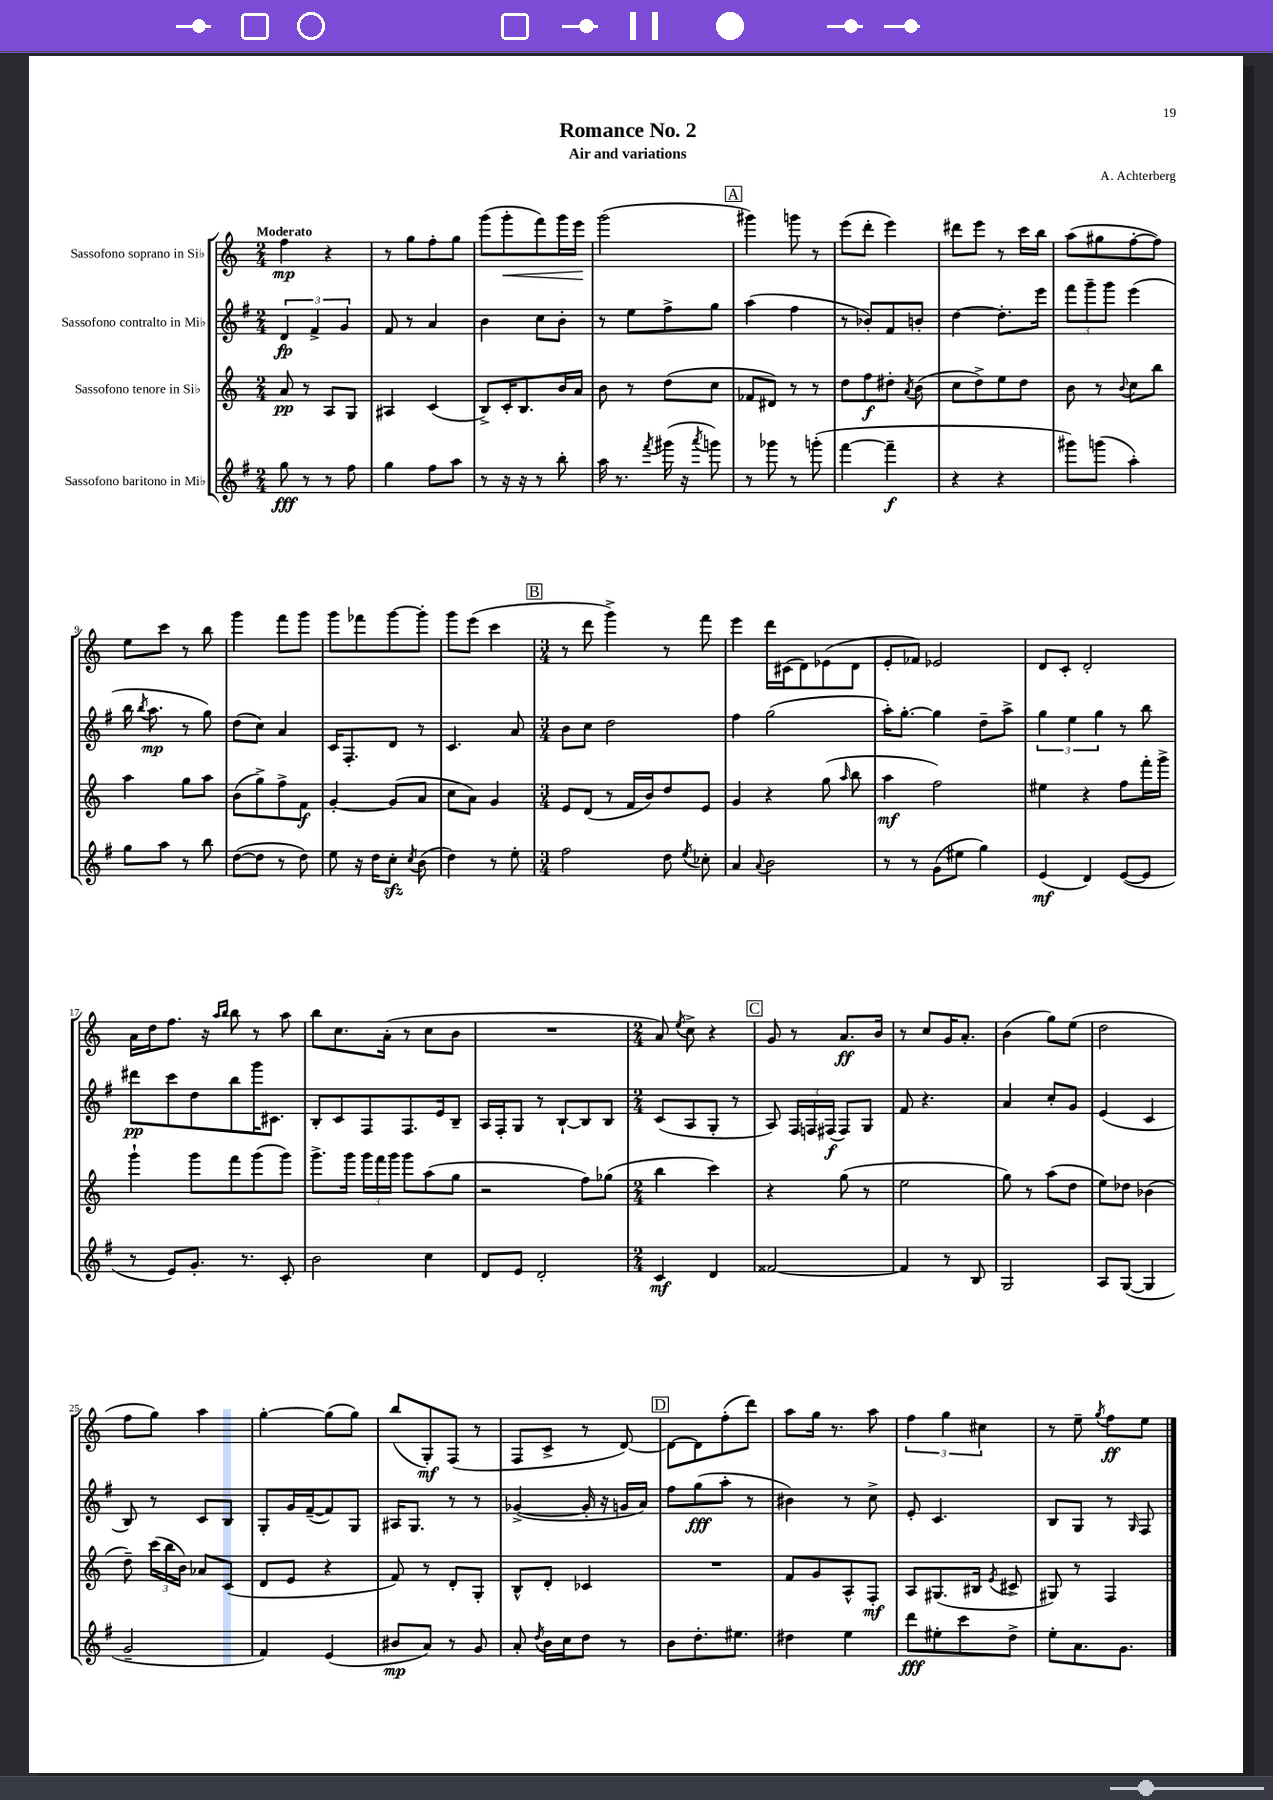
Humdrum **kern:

**kern	**dynam	**kern	**dynam	**kern	**dynam	**kern	**dynam
*part4	*part4	*part3	*part3	*part2	*part2	*part1	*part1
*staff4	*staff4	*staff3	*staff3	*staff2	*staff2	*staff1	*staff1
*I"Sassofono baritono in Mi♭	*	*I"Sassofono tenore in Si♭	*	*I"Sassofono contralto in Mi♭	*	*I"Sassofono soprano in Si♭	*
*clefG2	*	*clefG2	*	*clefG2	*	*clefG2	*
*k[f#]	*	*k[]	*	*k[f#]	*	*k[]	*
*M2/4	*	*M2/4	*	*M2/4	*	*M2/4	*
=1	=1	=1	=1	=1	=1	=1	=1
!	!	!	!	!	!	!LO:TX:a:B:t=Moderato	!
8gg\	fff	8a/	pp	6d/	fp	4ff\	mp
8r	.	8r	.	.	.	.	.
.	.	.	.	6f#^/	.	.	.
8r	.	8A/L	.	.	.	4r	.
.	.	.	.	6g/	.	.	.
8ff#\	.	8G/J	.	.	.	.	.
=2	=2	=2	=2	=2	=2	=2	=2
4gg\	.	4A#X/	.	8f#/	.	8r	.
.	.	.	.	8r	.	8gg\L	.
8ff#\L	.	(4c/	.	4a/	.	8ff'\	.
8aa\J	.	.	.	.	.	8gg\J	.
=3	=3	=3	=3	=3	=3	=3	=3
8r	.	8B^/L)	.	4b\	.	(8ggg\L	.
!	!	!	!	!	!	!	!LO:HP:b
16r	.	16c'/K	.	.	.	8ggg'\	<
16r	.	8.B/	.	.	.	.	.
8r	.	.	.	8cc\L	.	8fff\)	.
8bb'\	.	16b/L	.	8b'\J	.	16ggg\L	.
.	.	16a/JJ	.	.	.	16eee\JJ	.
.	.	.	.	.	.	.	[
=4	=4	=4	=4	=4	=4	=4	=4
16aa\	.	8b\	.	8r	.	(2ggg\	.
8.r	.	.	.	.	.	.	.
.	.	8r	.	8ee\L	.	.	.
8qfff#/	.	.	.	.	.	.	.
(16ggg#X\	.	(8dd\L	.	8ff#^\	.	.	.
16r	.	.	.	.	.	.	.
8qaaa/	.	.	.	.	.	.	.
8gggn\)	.	8cc\J	.	8gg\J	.	.	.
!!LO:REH:place=s1:t=A
=5	=5	=5	=5	=5	=5	=5	=5
8r	.	8f-X/L	.	(4aa\	.	4ggg#X\)	.
8ggg-X\	.	8d#X/J)	.	.	.	.	.
8r	.	8r	.	4ff#\	.	8gggn\	.
(8gggn'\	.	8r	.	.	.	8r	.
=6	=6	=6	=6	=6	=6	=6	=6
[4fff#\	.	8dd\L	.	8r	.	(8eee\L	.
.	.	8ff\	f	8b-X'/L)	.	8ddd'\J	.
4fff#~\]	f	8dd#X'\J	.	8f#/	.	4eee\)	.
.	.	8qa/	.	.	.	.	.
.	.	(8b\	.	8bn'/J	.	.	.
=7	=7	=7	=7	=7	=7	=7	=7
4r	.	8cc\L	.	[4dd\	.	8ddd#X\L	.
.	.	8dd^\)	.	.	.	8eee\J	.
4r	.	8ee\	.	8.dd'\L]	.	8r	.
.	.	8dd\J	.	.	.	16ccc\LL	.
.	.	.	.	16eee\Jk	.	16bb\JJ	.
=8	=8	=8	=8	=8	=8	=8	=8
8ggg#X\L)	.	8b\	.	12fff#\L	.	(8aa\L	.
.	.	.	.	12ggg~\	.	.	.
(8gggn\J	.	8r	.	.	.	8gg#X\	.
.	.	.	.	12ggg\J	.	.	.
.	.	8qqb/	.	.	.	.	.
4aa'\)	.	8cc\L	.	(4eee\	.	[8ff'\	.
.	.	8bb\J	.	.	.	8ff\J])	.
!!LO:LB:g=z
=9	=9	=9	=9	=9	=9	=9	=9
8gg\L	.	4aa\	.	16bb\	.	8ee\L	.
.	.	.	.	8qbb/	.	.	.
.	.	.	.	8.aa\	mp	.	.
8aa\J	.	.	.	.	.	8ccc\J	.
8r	.	8gg\L	.	8r	.	8r	.
8bb\	.	8aa\J	.	8gg\)	.	8bb\	.
=10	=10	=10	=10	=10	=10	=10	=10
([8dd\L	.	(8b\L	.	(8dd\L	.	4ggg\	.
8dd\J]	.	8gg^\)	.	8cc\J)	.	.	.
8r	.	8ff^\	.	4a/	.	8fff\L	.
8dd\)	.	8f\J	f	.	.	8ggg\J	.
=11	=11	=11	=11	=11	=11	=11	=11
8ee\	.	[4g'/	.	16c/KL	.	8ggg\L	.
.	.	.	.	8.F#'/	.	.	.
16r	.	.	.	.	.	8fff-X\	.
16dd\KL	.	.	.	.	.	.	.
8cczz'\J	.	(8g/L]	.	8d/J	.	[8ggg\	.
8qcc/	.	.	.	.	.	.	.
(8b\	.	8a/J	.	8r	.	8ggg'\J]	.
=12	=12	=12	=12	=12	=12	=12	=12
4dd\)	.	8cc\L	.	4.c/	.	8ggg\L	.
.	.	8a\J)	.	.	.	(8eee\J	.
8r	.	4g/	.	.	.	4ccc\	.
8ee'\	.	.	.	8a/	.	.	.
!!LO:REH:place=s1:t=B
=13	=13	=13	=13	=13	=13	=13	=13
*M3/4	*	*M3/4	*	*M3/4	*	*M3/4	*
2ff#\	.	8e/L	.	8b\L	.	8r	.
.	.	(8d/J	.	8cc\J	.	8ddd\	.
.	.	8r	.	2dd\	.	4ggg^\)	.
.	.	16f/LL	.	.	.	.	.
.	.	16b/J)	.	.	.	.	.
8dd\	.	8dd/	.	.	.	8r	.
8qee/	.	.	.	.	.	.	.
8cc-X'\	.	8e/J	.	.	.	8fff\	.
=14	=14	=14	=14	=14	=14	=14	=14
4a/	.	4g/	.	4ff#\	.	4eee\	.
8qqa/	.	.	.	.	.	.	.
2b\	.	4r	.	(2gg\	.	16ddd\LL	.
.	.	.	.	.	.	(16c#X\J	.
.	.	.	.	.	.	8d\)	.
.	.	(8gg\	.	.	.	(8e-X\	.
.	.	16qqaa/	.	.	.	.	.
.	.	8bb\	.	.	.	8d\J	.
=15	=15	=15	=15	=15	=15	=15	=15
8r	.	4aa\	mf	16aa'\KL)	.	8e'/L	.
.	.	.	.	[8.gg'\J	.	.	.
8r	.	.	.	.	.	8f-X/J)	.
(8g\L	.	2ff\)	.	4gg\]	.	2e-X/	.
8ee#X\J	.	.	.	.	.	.	.
4gg\)	.	.	.	8dd~\L	.	.	.
.	.	.	.	8aa^\J	.	.	.
=16	=16	=16	=16	=16	=16	=16	=16
(4e/	mf	4ee#X\	.	6gg\	.	8d/L	.
.	.	.	.	.	.	8c'/J	.
.	.	.	.	6ee\	.	.	.
4d/)	.	4r	.	.	.	2d'/	.
.	.	.	.	6gg\	.	.	.
([8e/L	.	8ff\L	.	8r	.	.	.
8e/J]	.	16fff'\L	.	8bb\	.	.	.
.	.	16ggg^\JJ	.	.	.	.	.
!!LO:LB:g=z
=17	=17	=17	=17	=17	=17	=17	=17
8r	.	4ggg`\	.	8ddd#X\L	pp	16a\LL	.
.	.	.	.	.	.	16dd\J	.
8e/L)	.	.	.	8ccc\	.	8.ff\J	.
8.g'/J	.	8ggg\L	.	8dd\	.	.	.
.	.	.	.	.	.	16r	.
.	.	.	.	.	.	16qqaa/LL	.
.	.	.	.	.	.	16qqbb/JJ	.
.	.	8fff\	.	8bb\	.	8bb\	.
8.r	.	.	.	.	.	.	.
.	.	(8ggg\	.	16ggg\K	.	8r	.
.	.	.	.	8.c#X\J	.	.	.
8c'/	.	8ggg\J)	.	.	.	8aa\	.
=18	=18	=18	=18	=18	=18	=18	=18
2b\	.	8.ggg^\L	.	8B'/L	.	8bb\L	.
.	.	.	.	8c/	.	8.cc\	.
.	.	16ggg\Jk	.	.	.	.	.
.	.	24ggg\LL	.	8F#/	.	.	.
.	.	24fff\	.	.	.	.	.
.	.	.	.	.	.	(16a'\Jk	.
.	.	24ggg\JJ	.	.	.	.	.
.	.	8ggg\L	.	8.F#/	.	8r	.
4cc\	.	(8aa\	.	.	.	8cc\L	.
.	.	.	.	16e/k	.	.	.
.	.	8gg\J	.	8B~/J	.	8b\J	.
=19	=19	=19	=19	=19	=19	=19	=19
8d/L	.	2r	.	16A/LL	.	2.r	.
.	.	.	.	16F#'/J	.	.	.
8e/J	.	.	.	8G/J	.	.	.
2d'/	.	.	.	8r	.	.	.
.	.	.	.	[8B`/L	.	.	.
.	.	8ff\L)	.	8B/]	.	.	.
.	.	(8gg-X\J	.	8B/J	.	.	.
=20	=20	=20	=20	=20	=20	=20	=20
*M2/4	*	*M2/4	*	*M2/4	*	*M2/4	*
4c/	mf	4bb\	.	(8c/L	.	8a/)	.
.	.	.	.	.	.	8qee/	.
.	.	.	.	8A/	.	8cc^\	.
4d/	.	4ccc\)	.	8G'/J	.	4r	.
.	.	.	.	8r	.	.	.
!!LO:REH:place=s1:t=C
=21	=21	=21	=21	=21	=21	=21	=21
[2f##X/	.	4r	.	8A/)	.	8g/	.
.	.	.	.	24F#/LL	.	8r	.
.	.	.	.	24Fn/	.	.	.
.	.	.	.	(24F#X/JJ	f	.	.
.	.	(8gg\	.	8F#/L)	.	8.a/L	ff
.	.	8r	.	8G/J	.	.	.
.	.	.	.	.	.	16b/Jk	.
=22	=22	=22	=22	=22	=22	=22	=22
4f##/]	.	2ee\	.	8f#/	.	8r	.
.	.	.	.	4.r	.	8cc/L	.
8r	.	.	.	.	.	16g/K	.
.	.	.	.	.	.	8.a'/J	.
8B/	.	.	.	.	.	.	.
=23	=23	=23	=23	=23	=23	=23	=23
2G/	.	8gg\)	.	4a/	.	(4b\	.
.	.	8r	.	.	.	.	.
.	.	(8aa\L	.	8cc'/L	.	8gg\L)	.
.	.	8dd\J	.	8g/J	.	(8ee\J	.
=24	=24	=24	=24	=24	=24	=24	=24
8A/L	.	8ee\L)	.	(4e/	.	2dd\	.
([8G/J	.	8dd-X\J	.	.	.	.	.
4G/]	.	(4b-X\	.	4c/	.	.	.
!!LO:LB:g=z
=25	=25	=25	=25	=25	=25	=25	=25
2g~/	.	8dd~\)	.	8B/)	.	8ff\L	.
.	.	(24ccc\LL	.	8r	.	8gg\J)	.
.	.	24bb\	.	.	.	.	.
.	.	24b\JJ)	.	.	.	.	.
.	.	8a-X/L	.	8c/L	.	4aa\	.
.	.	(8c/J	.	8B/J	.	.	.
=26	=26	=26	=26	=26	=26	=26	=26
4f#/)	.	8d/L	.	8G'/L	.	[4gg'\	.
.	.	8e/J	.	16g/L	.	.	.
.	.	.	.	([16f#~/J	.	.	.
(4e/	.	4r	.	8f#/])	.	(8gg\L]	.
.	.	.	.	8G/J	.	8gg\J)	.
=27	=27	=27	=27	=27	=27	=27	=27
8b#X/L	mp	8f/)	.	16A#X/KL	.	(8bb/L	.
.	.	.	.	8.G/J	.	.	.
8a/J)	.	8r	.	.	.	8G'/)	mf
8r	.	8d'/L	.	8r	.	(8F/J	.
8g/	.	8G'/J	.	8r	.	8r	.
=28	=28	=28	=28	=28	=28	=28	=28
8a'/	.	8B^^/L	.	([4g-X^/	.	8F/L	.
8qdd/	.	.	.	.	.	.	.
16b\LL	.	8d'/J	.	.	.	8c^/J	.
16cc\J	.	.	.	.	.	.	.
8dd\J	.	4c-X/	.	16g-'/]	.	8r	.
.	.	.	.	16r	.	.	.
8r	.	.	.	16gn/LL	.	[8d/)	.
.	.	.	.	16a/JJ)	.	.	.
!!LO:REH:place=s1:t=D
=29	=29	=29	=29	=29	=29	=29	=29
8b\L	.	2r	.	8ff#\L	.	8d\L_	.
8.dd'\	.	.	.	(8gg\	fff	8d\]	.
.	.	.	.	8aa'\J	.	(8ff'\	.
8.ee#X\J	.	.	.	.	.	.	.
.	.	.	.	8r	.	8ddd\J)	.
=30	=30	=30	=30	=30	=30	=30	=30
4dd#X\	.	8f/L	.	4b#X\)	.	8aa\L	.
.	.	8g/	.	.	.	16gg\Jk	.
.	.	.	.	.	.	8.r	.
4ee\	.	8A^^/	.	8r	.	.	.
.	.	8F'/J	mf	8cc^\	.	8aa\	.
=31	=31	=31	=31	=31	=31	=31	=31
8ddd\L	fff	8A/L	.	8e'/	.	6ff\	.
8ee#X'\	.	(8.G#X/	.	4.c/	.	.	.
.	.	.	.	.	.	6gg\	.
8ccc\	.	.	.	.	.	.	.
.	.	16B#X/Jk	.	.	.	.	.
.	.	.	.	.	.	6cc#X\	.
.	.	8qe/	.	.	.	.	.
8dd^\J	.	8c#X^/	.	.	.	.	.
=32	=32	=32	=32	=32	=32	=32	=32
8ee'\L	.	8G#X/)	.	8B/L	.	8r	.
8.a\	.	8r	.	8G/J	.	8ee~\	.
.	.	.	.	.	.	8qgg/	.
.	.	4F/	.	8r	.	8ff\L	ff
8.g\J	.	.	.	.	.	.	.
.	.	.	.	16qqG/	.	.	.
.	.	.	.	8F#/	.	8ee\J	.
==	==	==	==	==	==	==	==
*-	*-	*-	*-	*-	*-	*-	*-
